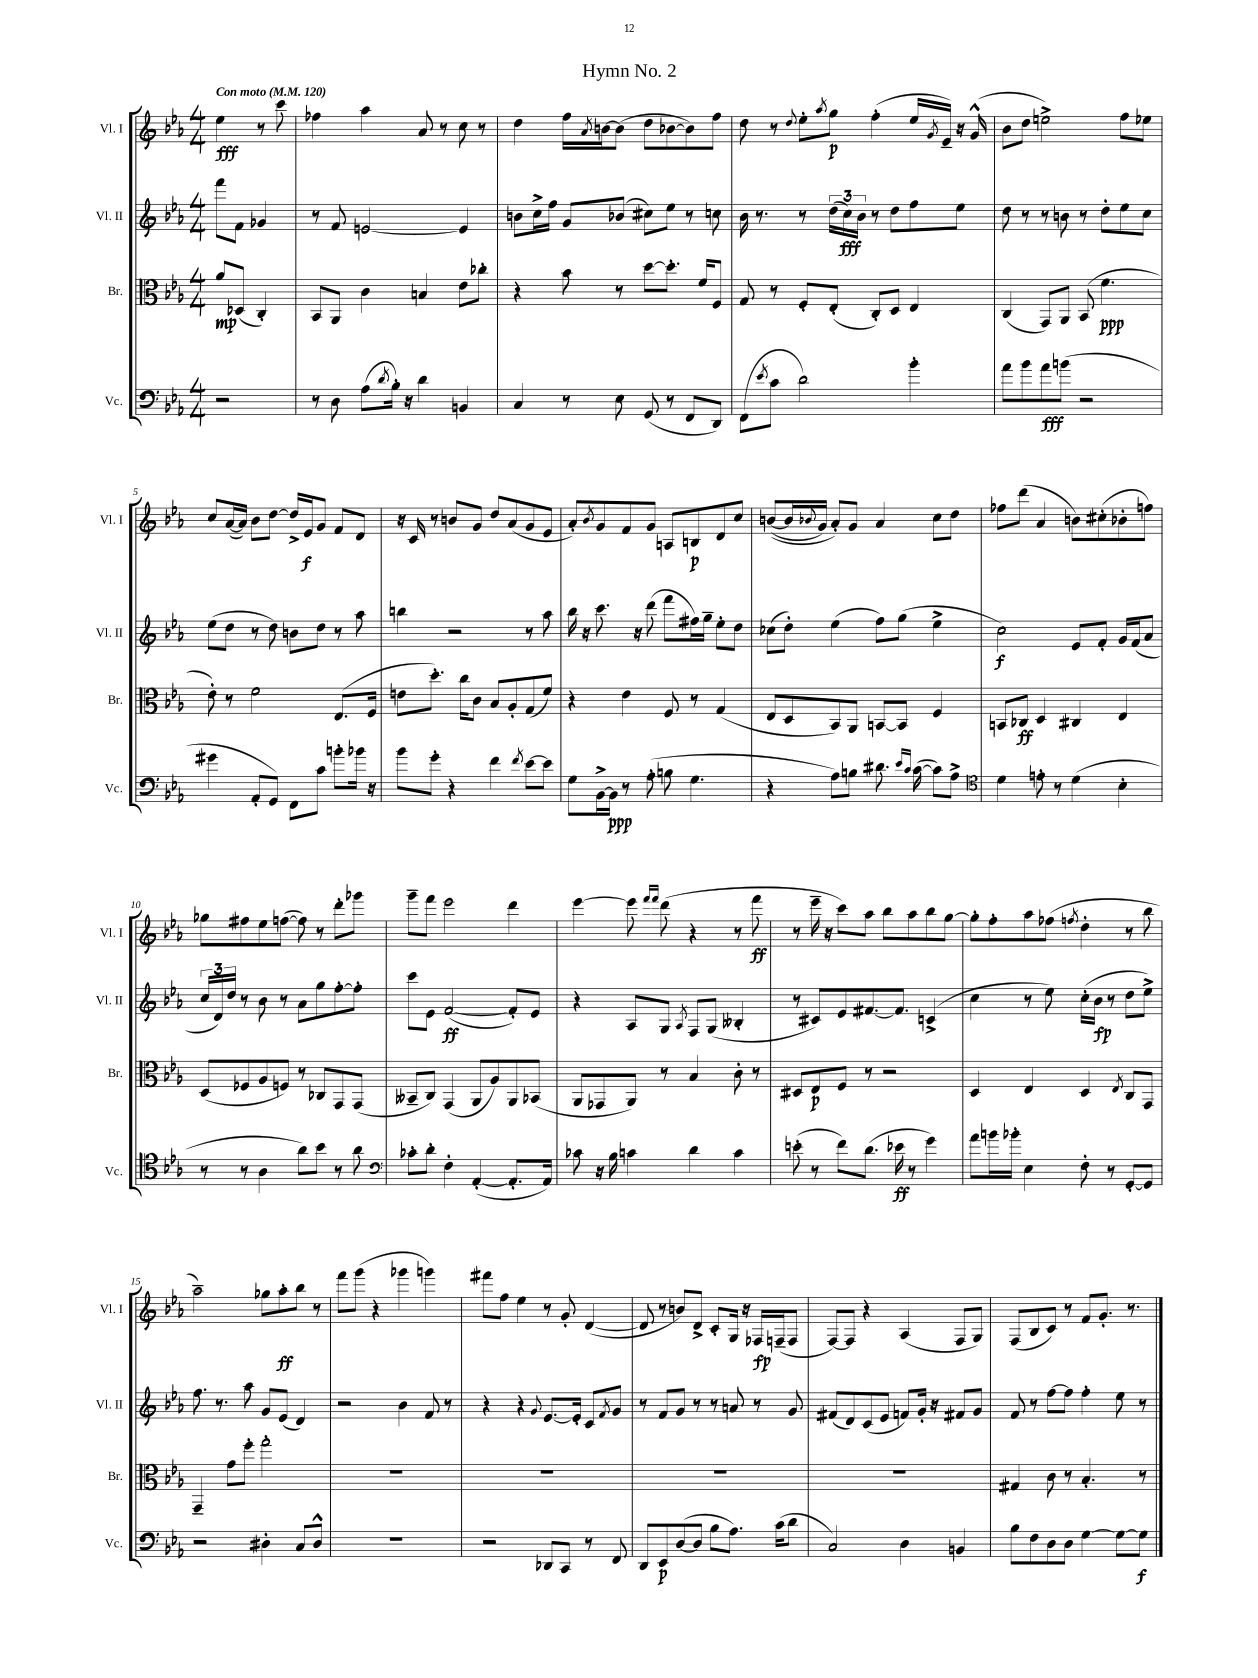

**kern	**kern	**kern	**kern
*staff4	*staff3	*staff2	*staff1
*clefF4	*clefC3	*clefG2	*clefG2
*k[b-e-a-]	*k[b-e-a-]	*k[b-e-a-]	*k[b-e-a-]
*M4/4	*M4/4	*M4/4	*M4/4
*MM120	*MM120	*MM120	*MM120
2r	8a-	8fff	4ee-
.	(8D-	8f	.
.	4C')	4g-	8r
.	.	.	8ccc
=	=	=	=
8r	8BB-	8r	4ff-
8D	8AA-	8f	.
(8A-	4c	[2e	4aa-
8qd	.	.	.
16B-')	.	.	.
16r	.	.	.
4d	4B	.	8a-
.	.	.	8r
4BB	8e-	4e]	8cc
.	8cc-'	.	8r
=	=	=	=
4C	4r	8b	4dd
.	.	16cc^	.
.	.	16ff	.
8r	8b-	8g	16ff
.	.	.	8qa-
.	.	.	[16b
8E-	8r	(8b-	(8b]
(8GG	[8dd	8cc#)	8dd
8r	8.dd']	8ee-	[8b-
8FF	.	8r	8b-])
.	16f	.	.
8DD)	8F	8cc	8ff
=	=	=	=
(8FF	8G	16b-	8dd
.	.	8.r	.
8qe-	.	.	.
8c	8r	.	8r
.	.	.	8qqdd
2d)	8F'	8r	8ee-'
.	.	.	8qaa-
.	(8E-'	(24dd	8gg
.	.	24cc)	.
.	.	24b-	.
.	8C')	8r	(4ff'
.	8D	8dd	.
4b-'	4E-	8ff	16ee-
.	.	.	8qg
.	.	.	16e-~)
.	.	8ee-	16r
.	.	.	(16g^^
=	=	=	=
8a-	(4C	8dd	8b-
8b-	.	8r	8dd
8a-	8GG)	8r	2ee^)
(8b	8AA-	8b	.
2r	(8BB-	8r	.
.	4.f	8dd'	.
.	.	8ee-	8ff
.	.	8cc	8ee-
=	=	=	=
4g#	8e-')	(8ee-	8cc
.	8r	8dd	([16a-
.	.	.	16a-])
8AA-'	2f	8r	8b-
8GG)	.	8dd)	[8dd
8FF	.	8b	16dd^]
.	.	.	16e-
8c	.	8dd	8g
8b'	(8.E-	8r	8f
16b-	.	8aa-	8d
16r	16F	.	.
=	=	=	=
8b-	8e	4bb	16r
.	.	.	16c
8g'	8.dd')	.	8r
4r	.	2r	8b
.	16cc	.	.
.	8c	.	8g
4f	8B-	.	8dd
.	8A-'	.	(8a-
8qf	.	.	.
[8e-	(8G	8r	8g
8e-]	8f)	8aa-	8e-
=	=	=	=
8G	4r	16bb-	8a-')
.	.	16r	.
.	.	.	8qb-
[16BB-^	.	8.ccc	8g
16BB-]	.	.	.
8r	4e-	.	8f
.	.	16r	.
(8A-'	.	(8ddd	8g
8B	8F	8fff	8A
4.G	8r	16ff#)	8B
.	.	16gg~	.
.	(4G	8ee-'	8d
.	.	8dd	8cc
=	=	=	=
4r	8E-	(8cc-	&(([8b
.	8D	8dd')	16b]
.	.	.	8qqb-
.	.	.	16g)
8A-)	8BB-)	(4ee-	8a-'&)
8B	8AA-	.	8g
8.d#	[8BB	8ff)	4a-
.	8BB]	(8gg	.
16qqe-	.	.	.
16qqc	.	.	.
([16c	.	.	.
8c])	4F	4ee-^	8cc
8A-^	.	.	8dd
=	=	=	=
*clefC4	*	*	*
4d	8BB	2cc)	8ff-
.	8C-	.	(8ddd
8e'	4D	.	4a-
8r	.	.	.
(4d	4C#	8e-	8b)
.	.	8f'	(8cc#'
4B-'	4E-	16g	8b-'
.	.	(16f	.
.	.	8a-	8ff)
=	=	=	=
8r	(8D	24cc	8gg-
.	.	24d)	.
.	.	24dd	.
8r	8F-	8r	8ff#
4A-	8A-	8b-	8ee-
.	8F)	8r	([8ff
8a-)	8r	8a-	8ff])
8b-	8C-	8gg	8r
8r	8GG	[8ff'	8ddd'
8a-	(8GG	8ff']	8ggg-
=	=	=	=
*clefF4	*	*	*
8c-'	8BB--~	8ccc	8ggg~
8d'	8C)	8e-	8fff
4F'	(4GG	([2f	2eee-
([4AA-'	8AA-	.	.
.	8A-)	.	.
8.AA-']	8AA-	8f'])	4ddd
.	(8BB-	8e-	.
16AA-)	.	.	.
=	=	=	=
8c-	8AA-	4r	[4eee-
16r	8GG-	.	.
16B-	.	.	.
4c	8AA-)	8A-	8eee-]
.	.	.	16qqfff
.	.	.	16qqfff
.	8r	8G	(8ddd
.	.	8qA-	.
4d	4B-	8F	4r
.	.	(8G	.
4c	8c'	4B--'	8r
.	8r	.	8fff
=	=	=	=
(8e'	8D#	8r	8r
8r	8E-	8c#)	16eee-~
.	.	.	16r
8f)	8F	8e-	8ccc)
(8.d	8r	[8.f#	8aa-
.	2r	.	8bb-
16e-	.	8.f#]	.
8r	.	.	8aa-
4g)	.	(4c^	8bb-
.	.	.	[8gg
=	=	=	=
8a-	4D	4cc	8gg']
16b	.	.	8ff'
16b-'	.	.	.
4E-	4E-	8r	8aa-
.	.	8ee-)	(8ff-
.	.	.	8qff
8F'	4D	(16cc'	4dd'
.	.	16b-	.
8r	.	8r	.
.	8qE-	.	.
[8GG'	8C	8dd	8r
8GG]	8GG	8ee-^)	8bb-
=	=	=	=
2r	4GG~	8.ff	2aa-~)
.	.	8.r	.
.	8g	.	.
.	8ff'	8aa-	.
4D#'	2gg'	8g	8gg-
.	.	(8e-	8aa-'
8C	.	4d)	8bb-
8D#^^	.	.	8r
=	=	=	=
1r	1r	2r	8fff
.	.	.	(8ggg
.	.	.	4r
.	.	4b-	4ggg-
.	.	8f	4ggg)
.	.	8r	.
=	=	=	=
2r	1r	4r	8fff#
.	.	.	8ff
.	.	4r	4ee-
.	.	8qqg	.
8DD-	.	[8.e-	8r
8CC	.	.	8g'
.	.	16e-']	.
8r	.	8c	([4d
.	.	8qf	.
8FF	.	8g	.
=	=	=	=
8DD	1r	8r	8d]
8EE-	.	8f	8r
([8D	.	8g	8b)
8D]	.	8r	8d^
8B-	.	8r	8c'
8.A-)	.	8a	16G
.	.	.	16r
.	.	8r	16F-
(16c	.	.	(16F~
8d	.	8g	8F
=	=	=	=
2C)	1r	(8f#	[8F)
.	.	8d)	8F]
.	.	(8c	4r
.	.	8e-	.
4D	.	8f)	(4A-
.	.	16g'	.
.	.	16r	.
4BB	.	8f#	8F
.	.	8g	8G)
=	=	=	=
8B-	4G#	8f	(8F
8F	.	8r	8B-
8D	8c	[8ff	8c)
8D	8r	8ff]	8r
[4G	4.B-'	4ff'	8f
.	.	.	8.g'
8G_	.	8ee-	.
.	.	.	8.r
8G]	8r	8r	.
==	==	==	==
*-	*-	*-	*-
